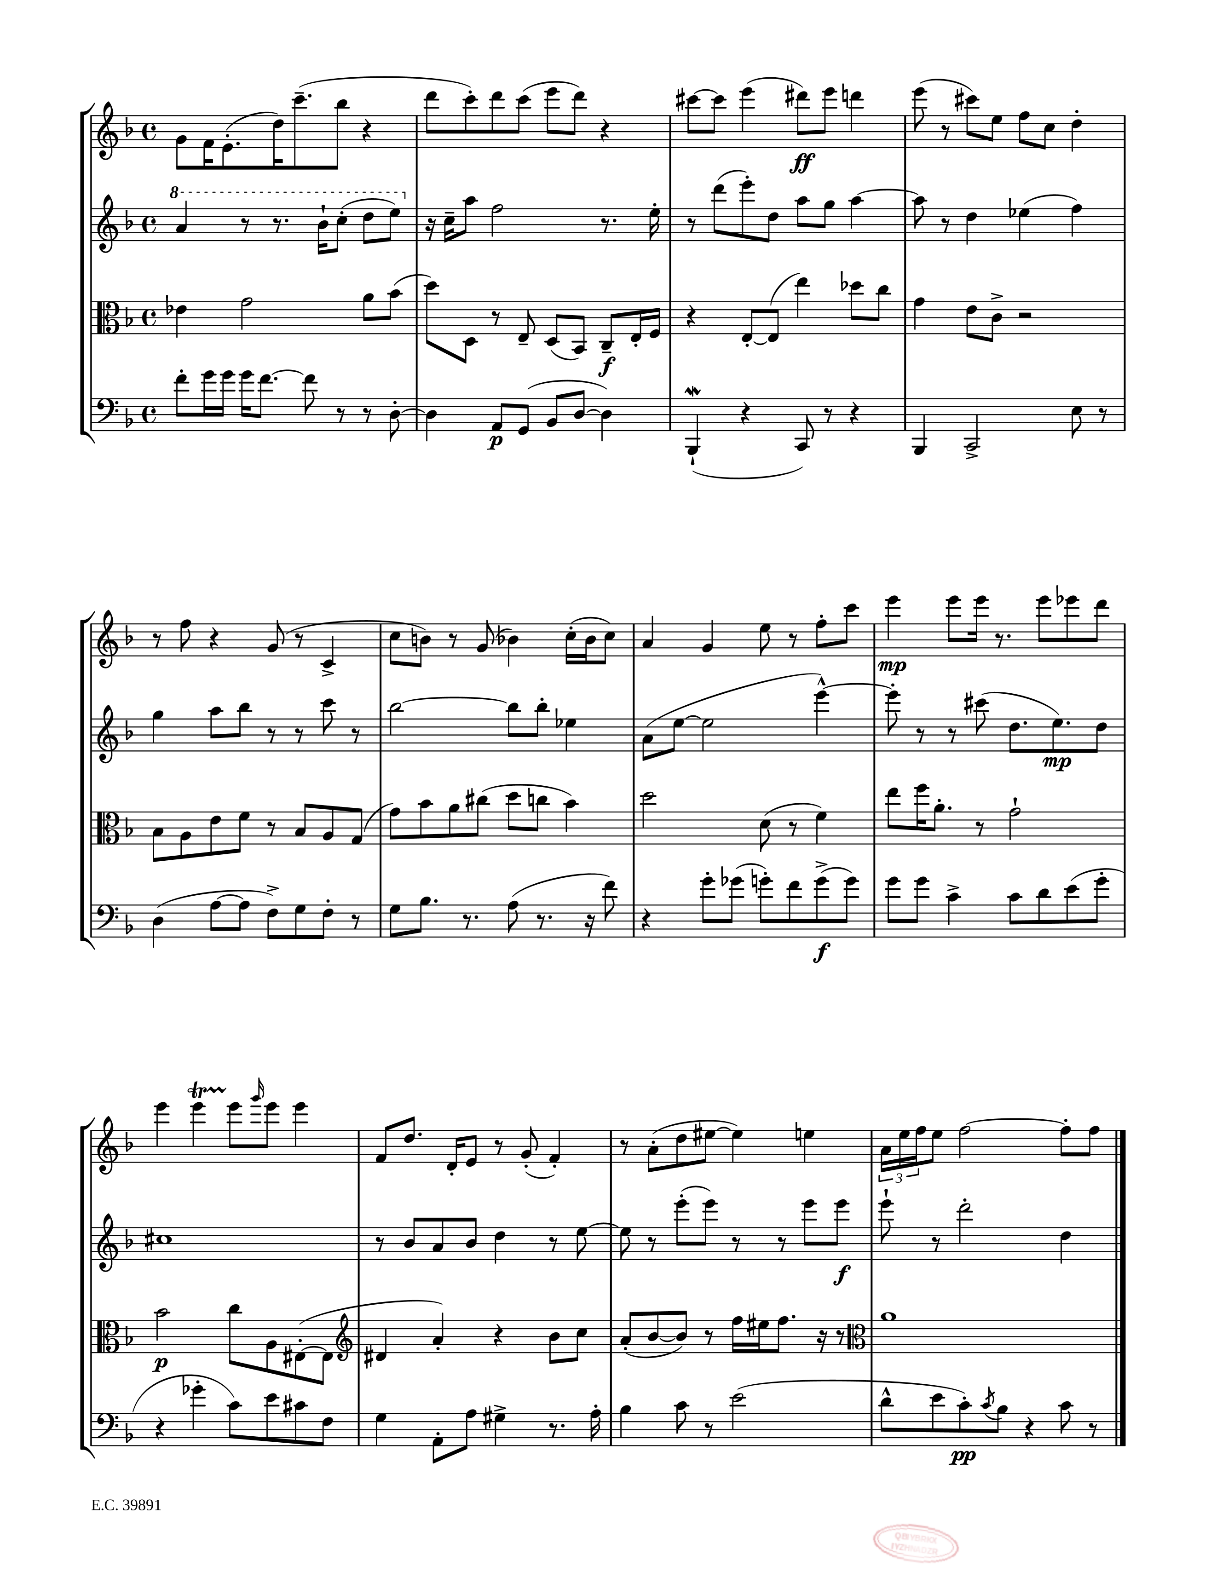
<<
\new StaffGroup <<
\new Staff = "s0" {
    \clef treble \key f \major \defaultTimeSignature \time 4/4
    g'8 f'16 e'8.-.( d''16) c'''8.--( bes''8 r4 |
    d'''8 c'''8-.) d'''8 c'''8( e'''8 d'''8) r4 |
    cis'''8~ cis'''8 e'''4( dis'''8\ff) e'''8 d'''4 |
    e'''8( r8 cis'''8) e''8 f''8 c''8 d''4-. |
    r8 f''8 r4 g'8( r8 c'4-> |
    c''8 b'8) r8 g'8( bes'4) c''16-.( bes'16 c''8) |
    a'4 g'4 e''8 r8 f''8-. c'''8 |
    e'''4\mp e'''8 e'''16 r8. e'''8 ees'''8 d'''8 |
    e'''4 e'''4\startTrillSpan e'''8\stopTrillSpan \grace { g'''16 } e'''8 e'''4 |
    f'8 d''8. d'16-. e'8 r8 g'8-.( f'4-.) |
    r8 a'8-.( d''8 eis''8~ eis''4) e''4 |
    \tuplet 3/2 { a'16 e''16 f''16 } e''8 f''2~ f''8-. f''8 \bar "|." |
}
\new Staff = "s1" {
    \clef treble \key f \major \defaultTimeSignature \time 4/4
    \ottava #1 a''4 r8 r8. bes''16-! c'''8-.( d'''8 e'''8) \ottava #0 |
    r16 c''16-- a''8 f''2 r8. e''16-. |
    r8 d'''8( e'''8-.) d''8 a''8 g''8 a''4~ |
    a''8 r8 d''4 ees''4( f''4) |
    g''4 a''8 bes''8 r8 r8 c'''8 r8 |
    bes''2~ bes''8 bes''8-. ees''4 |
    a'8( e''8~ e''2 e'''4~-^) |
    e'''8-. r8 r8 cis'''8( d''8. e''8.\mp) d''8 |
    cis''1 |
    r8 bes'8 a'8 bes'8 d''4 r8 e''8~ |
    e''8 r8 e'''8-.( e'''8) r8 r8 e'''8 e'''8\f |
    e'''8-! r8 d'''2-. d''4 \bar "|." |
}
\new Staff = "s2" {
    \clef alto \key f \major \defaultTimeSignature \time 4/4
    ees'4 g'2 a'8 bes'8( |
    d''8) d8 r8 e8-- d8( bes,8) c8--\f e16-. f16 |
    r4 e8~-. e8( e''4) des''8 c''8 |
    g'4 e'8 c'8-> r2 |
    bes8 a8 e'8 f'8 r8 bes8 a8 g8( |
    g'8) bes'8 a'8 cis''8( d''8 c''8 bes'4) |
    d''2 d'8( r8 f'4) |
    e''8 f''16 a'8.-. r8 g'2-! |
    bes'2\p c''8 a8 eis8~-.( eis8 |
    \clef treble dis'4 a'4-.) r4 bes'8 c''8 |
    a'8-.( bes'8~ bes'8) r8 f''16 eis''16 f''8. r16 r8 |
    \clef alto a'1 \bar "|." |
}
\new Staff = "s3" {
    \clef bass \key f \major \defaultTimeSignature \time 4/4
    f'8-. g'16 g'16 g'16 f'8.~ f'8 r8 r8 d8~-. |
    d4 a,8\p g,8( bes,8 d8~ d4) |
    bes,,4-!\mordent( r4 c,8) r8 r4 |
    bes,,4 c,2-> e8 r8 |
    d4( a8~ a8 f8->) g8 f8-. r8 |
    g8 bes8. r8. a8( r8. r16 f'8) |
    r4 g'8-. ges'8( g'8-.) f'8 g'8->\f( g'8) |
    g'8 g'8 c'4-> c'8 d'8 e'8( g'8-. |
    r4 ges'4-. c'8) e'8 cis'8 f8 |
    g4 a,8-. a8 gis4-> r8. a16-. |
    bes4 c'8 r8 e'2( |
    d'8-^ e'8 c'8-.\pp) \acciaccatura { c'8 } bes8 r4 c'8 r8 \bar "|." |
}
>>
>>
\layout { \context { \Score \remove "Bar_number_engraver" } }
